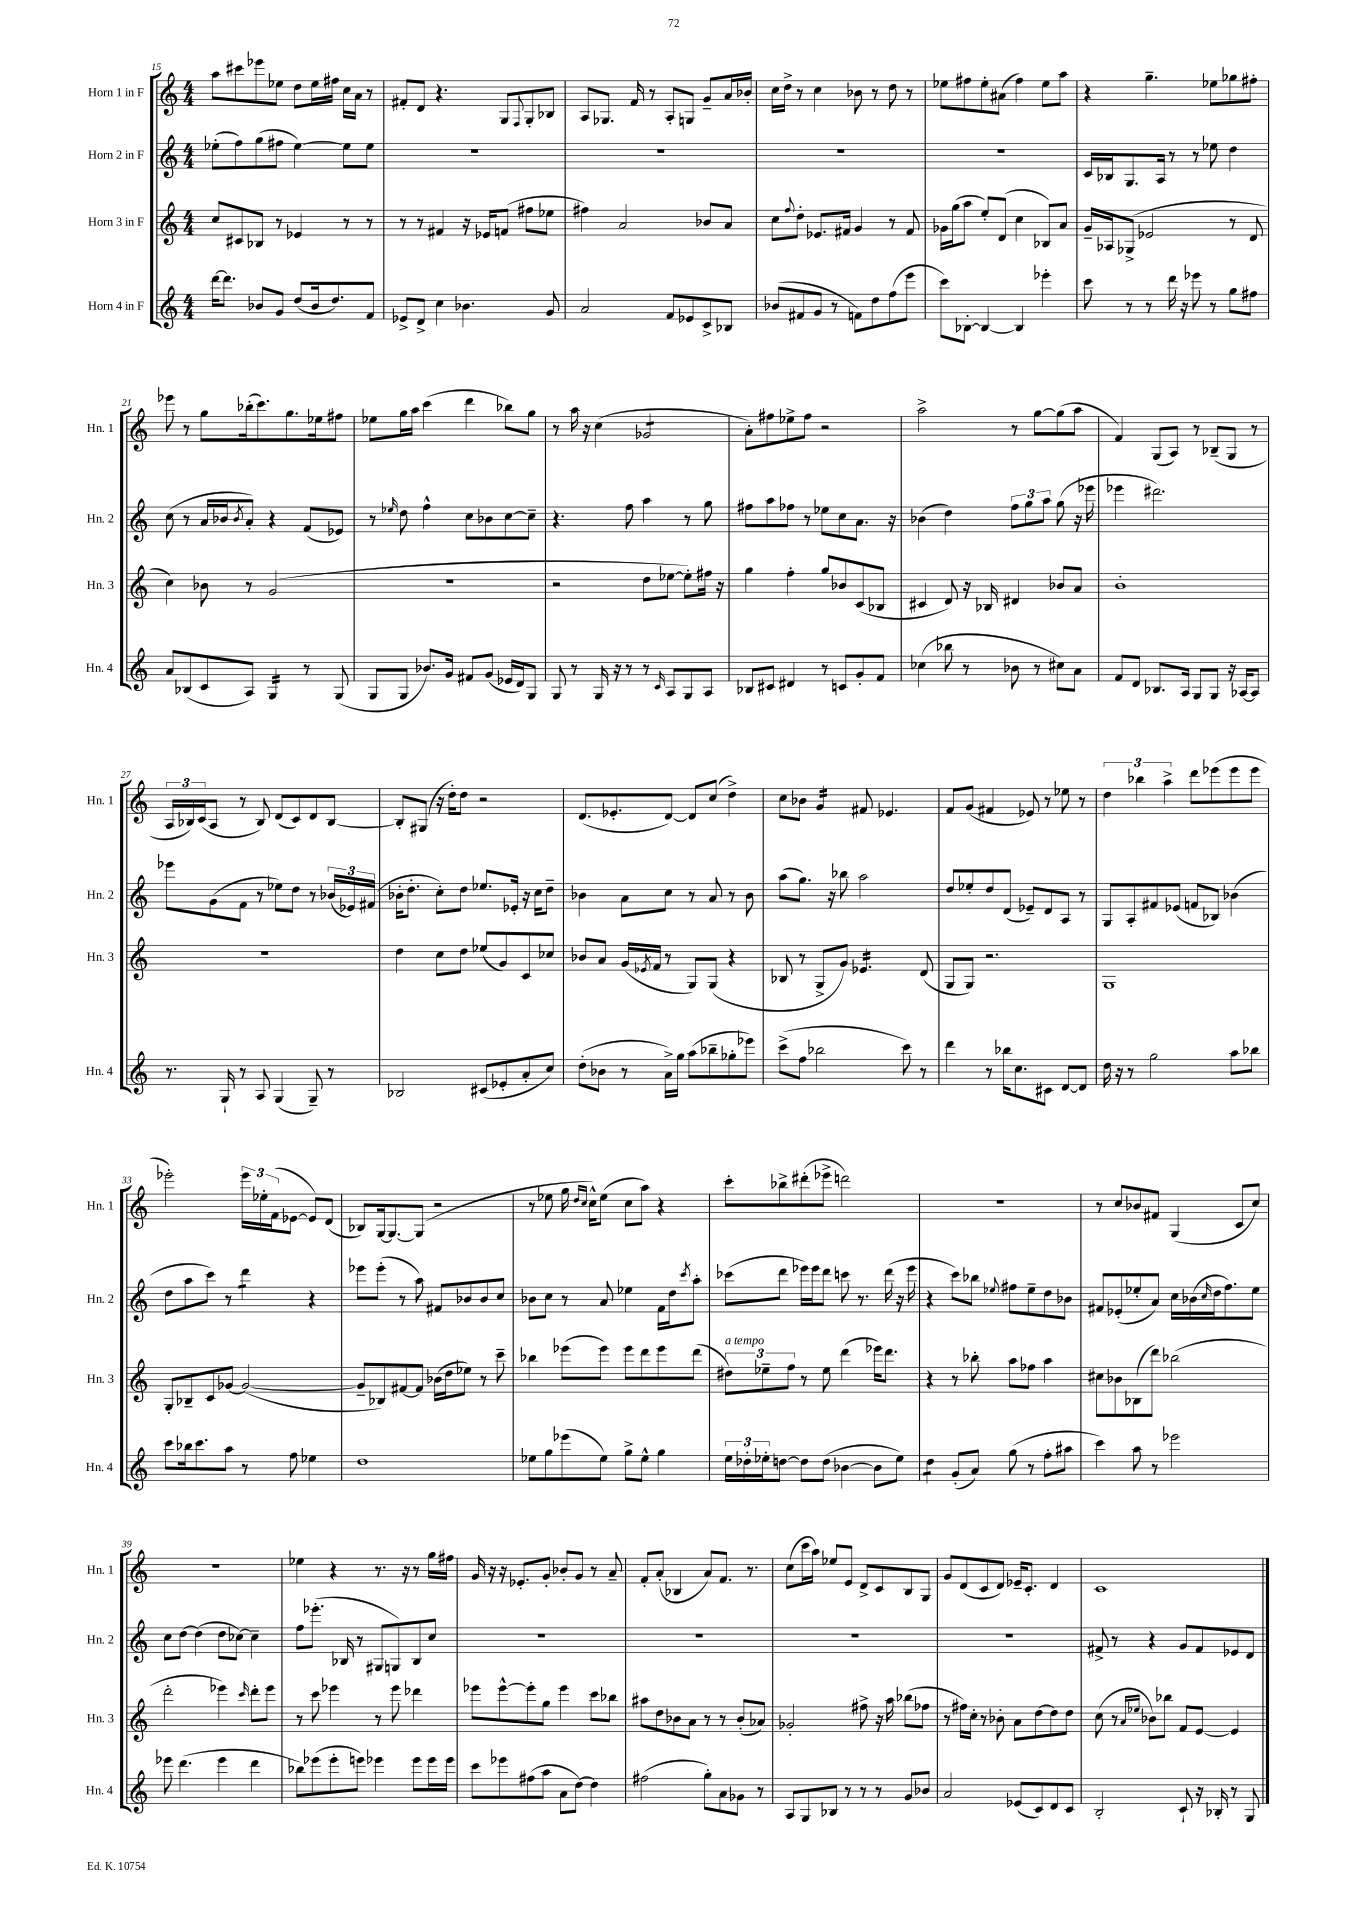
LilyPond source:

<<
\new StaffGroup <<
\new Staff = "s0" \with { instrumentName = "Horn 1 in F" shortInstrumentName = "Hn. 1" } {
    \clef treble \key c \major \numericTimeSignature \time 4/4
    a''8 cis'''8 ees'''8 ees''8 d''8 ees''16 fis''16 c''16 a'16 r8 |
    fis'8-. d'8 r4. g8 \appoggiatura { f8 } g8-. bes8 |
    a8 ges8. f'16 r8 a8-. g8 g'8-- a'16 bes'16-. |
    c''16 d''16-> r8 c''4 bes'8 r8 d''8 r8 |
    ees''8 fis''8 ees''8-. ais'8( fis''4) ees''8 a''8 |
    r4 g''4.-- ees''8 ges''8 fis''8-. |
    ees'''8 r8 g''8 bes''16-.( c'''8.) g''8. ees''16 fis''8 |
    ees''8 g''16 a''16 c'''4( d'''4 bes''8) g''8 |
    r8 a''16 r16 c''4( ges'2:8 |
    a'8-.) fis''8 ees''8-> fis''8 r2 |
    a''2-> r8 g''8~ g''8( a''8 |
    f'4) g8( a8) r8 bes8--( g8 r8 |
    \tuplet 3/2 { a16 bes16) c'16( } a8 r8 bes8) d'8( c'8) d'8 bes8~ |
    bes8-. gis8( r16 d''16-.) d''8 r2 |
    d'8.( ees'8.-. d'8~) d'8 c''8( d''4->) |
    c''8 bes'8 g'4:16 fis'8 ees'4. |
    f'8 g'8( fis'4 ees'8) r8 ees''8 r8 |
    \tuplet 3/2 { d''4 bes''4 a''4-> } d'''8 ees'''8( ees'''8 ees'''8 |
    ees'''2-.) \tuplet 3/2 { ees'''16 ees''16-. f'16( } ees'8~ ees'8) d'8( |
    bes8) g16~ g8.~ g8( r2 |
    r8 ees''8 g''16 \grace { d''16 c''16 } c''16-^) ees''8( c''8 a''8) r4 |
    c'''8-. bes''8-> dis'''8-.( ees'''8-> d'''2) |
    R1 |
    r8 c''8 bes'8 fis'8 g4( c'8 c''8) |
    R1 |
    ees''4 r4 r8. r16 r8 g''16 fis''16 |
    g'16 r16 r16 ees'8.-. g'8-. bes'8-. g'8 r8 a'8-- |
    f'8-. a'8-.( bes4 a'8) f'8. r8. |
    c''8( c'''16 a''16) ees''8 e'8 d'8-> c'8 b8 g8 |
    g'8 d'8( c'8 d'8) ees'16-- c'8.-. d'4 |
    c'1 \bar "|." |
}
\new Staff = "s1" \with { instrumentName = "Horn 2 in F" shortInstrumentName = "Hn. 2" } {
    \clef treble \key c \major \numericTimeSignature \time 4/4
    ees''8-.( f''8) g''8( fis''8 ees''4~) ees''8 ees''8 |
    R1 |
    R1 |
    R1 |
    R1 |
    c'16 bes16 g8. a16 r8 r8 ees''8 d''4 |
    c''8( r8 a'16 bes'16 \acciaccatura { bes'8 } a'8-.) r4 f'8( ees'8) |
    r8 \grace { ees''16 } d''8 f''4-^ c''8 bes'8 c''8~ c''8-- |
    r4. f''8 a''4 r8 g''8 |
    fis''8 a''8 fes''8 r8 ees''8 c''8 a'8. r16 |
    bes'4( d''4) \tuplet 3/2 { f''8 g''8 a''8 } g''8( r16 ees'''16 |
    ees'''4 dis'''2.) |
    ees'''8 g'8( f'8 r8 ees''8) d''8 r8 \tuplet 3/2 { bes'16( ees'16) fis'16( } |
    bes'16-. d''8.-. c''8-.) d''8 ees''8. ees'16-. r16 c''16 d''8-- |
    bes'4 a'8 c''8 r8 a'8 r8 bes'8 |
    a''8( g''8.) r16 bes''8 a''2 |
    d''8 ees''8-. d''8 d'8( ees'8--) d'8 a8 r8 |
    g8 a8-. fis'8 ees'8( f'8 bes8) bes'4( |
    d''8 a''8 c'''8) r8 d'''4:8 r4 |
    ees'''8 ees'''8-.( r8 a''8) fis'8 bes'8 bes'8 c''8 |
    bes'8 c''8 r8 a'8 ees''4 f'16 d''16 \acciaccatura { c'''8 } a''8-. |
    ces'''8( d'''8 ees'''16) ees'''16 d'''8 c'''8 r8. d'''16( r16 ees'''16 |
    r4 c'''8) bes''8 \appoggiatura { ees''8 } fis''8 ees''8-- d''8 bes'8 |
    fis'8 ees'8-.( ees''8-. a'8) c''16 bes'16( \grace { c''16 } d''16 f''8.) ees''8 |
    c''8 d''8~ d''4( d''8 ces''8~) ces''4-- |
    f''8 ees'''8.-.( bes16 r8 gis8 g8) bes8 c''8 |
    R1 |
    R1 |
    R1 |
    R1 |
    fis'8-> r8 r4 g'8 fis'8 ees'8 d'8 \bar "|." |
}
\new Staff = "s2" \with { instrumentName = "Horn 3 in F" shortInstrumentName = "Hn. 3" } {
    \clef treble \key c \major \numericTimeSignature \time 4/4
    c''8 cis'8 bes8 r8 ees'4 r8 r8 |
    r8 r8 fis'4 r16 ees'16 f'8( fis''8 ees''8 |
    fis''4) a'2 bes'8 a'8 |
    c''8 \appoggiatura { f''8 } d''8-. ees'8. fis'16 g'4 r8 fis'8 |
    ges'16 g''16( a''8 e''8-.) d'8( c''4 bes8) a'8 |
    g'16-- aes16 ges8->( ees'2 r8 d'8 |
    c''4) bes'8 r8 g'2( |
    R1 |
    r2 d''8 ees''8~ ees''8-.) fis''16 r16 |
    g''4 f''4-. g''8 bes'8 c'8( bes8 |
    cis'4 d'8) r16 bes16 dis'4 bes'8 a'8 |
    b'1-. |
    R1 |
    d''4 c''8 d''8 ees''8( g'8) c'8 ces''8 |
    bes'8 a'8 g'16( \acciaccatura { ees'8 } f'16 r8 g8) g8( r4 |
    bes8 r8 g8-> g'8) ees'4.:16 d'8( |
    g8 g8) r2. |
    g1 |
    g8-. bes8-- c'8 ges'8~ ges'2~( |
    ges'8-- bes8) fis'8~ fis'8 bes'16( d''16 ees''8) r8 c'''8-- |
    bes''4 ees'''8( ees'''8) ees'''8 d'''8 ees'''8 d'''8( |
    \tuplet 3/2 { dis''8^\markup { \italic "a tempo" }) ees''8-- f''8 } r8 ees''8 d'''4( ees'''16) d'''8. |
    r4 r8 bes''8-. a''8 fes''8 a''4 |
    cis''8 bes'8 bes8( d'''8) bes''2( |
    d'''2-. ees'''4) \grace { c'''16 } d'''8-. ees'''8 |
    r8 c'''8 ees'''4 r8 ees'''8 des'''4 |
    ees'''8 ees'''8~-^ ees'''8-. g''8 ees'''4 c'''8 bes''8 |
    ais''8 d''8 bes'8 a'8 r8 r8 bes'8-.( aes'8) |
    ges'2-. fis''8-> r16 a''16 bes''8( fes''8 |
    r8 fis''16) c''16-. r8 bes'8-. a'8 d''8~ d''8 d''8 |
    c''8( r8 \grace { a'16 ees''16 } bes'8) bes''8 f'8 e'8~ e'4 \bar "|." |
}
\new Staff = "s3" \with { instrumentName = "Horn 4 in F" shortInstrumentName = "Hn. 4" } {
    \clef treble \key c \major \numericTimeSignature \time 4/4
    d'''16~ d'''8. bes'8 g'8 d''8( bes'16 d''8.) f'8 |
    ees'8-> d'8-> c''4 bes'4. g'8 |
    a'2 f'8 ees'8 c'8-> bes8 |
    bes'8( fis'8 g'8 r8 f'8) d''8 f''8( e'''8 |
    c'''8) bes8~-. bes4~ bes4 ees'''4-. |
    c'''8 r8 r8 d'''16 r16 ees'''8 r8 g''8 fis''8 |
    a'8 bes8( c'8 a8) g4:16 r8 g8( |
    g8 g8 bes'8.) g'16 fis'8 g'8( ees'16 d'16) g8 |
    g8 r8 g16 r16 r8 r8 \grace { c'16 } a8 g8 a8 |
    bes8 cis'8 dis'4 r8 c'8 g'8-. f'8 |
    ces''4( bes''8 r8 bes'8 r8 cis''8) a'8 |
    f'8 d'8 bes8. a16 g8 g8 r16 aes16~ aes8 |
    r8. g16-! r8 a8 g4( g8--) r8 |
    bes2 cis'8( ees'8-. a'8-. c''8) |
    d''8-.( bes'8 r8 a'16->) g''16 a''8( bes''8-- ges''8-. ees'''8) |
    c'''8->( f''8 bes''2 c'''8) r8 |
    d'''4 r8 bes''16 c''8. cis'8 d'8~ d'8 |
    d''16 r16 r8 g''2 a''8 bes''8 |
    c'''8 bes''16 c'''8. a''8 r8 f''8 ees''4 |
    d''1 |
    ees''8 g''8 ees'''8( ees''8) g''8-> ees''8-^ g''4 |
    \tuplet 3/2 { e''16 des''16-. ees''16-. } d''8~ d''8 d''8( bes'4~ bes'8 ees''8) |
    d''4:8 g'8-.( a'8) g''8( r8 f''8-. ais''8 |
    c'''4) a''8 r8 ees'''2 |
    ees'''8 d'''4.( ees'''4 d'''4 |
    bes''8) ees'''8( ees'''8-. e'''8) ees'''4 ees'''8 ees'''16 ees'''16 |
    c'''8 ees'''8 fis''8( a''8 a'8 d''8~) d''4 |
    fis''2( g''8-.) a'8 ges'8 r8 |
    a8 g8 bes8 r8 r8 r8 g'8 bes'8 |
    a'2 ees'8( c'8) d'8 c'8 |
    b2-. c'8-! r16 bes16-. r8 g8 \bar "|." |
}
>>
>>
\layout { \context { \Score currentBarNumber = #15 } }
